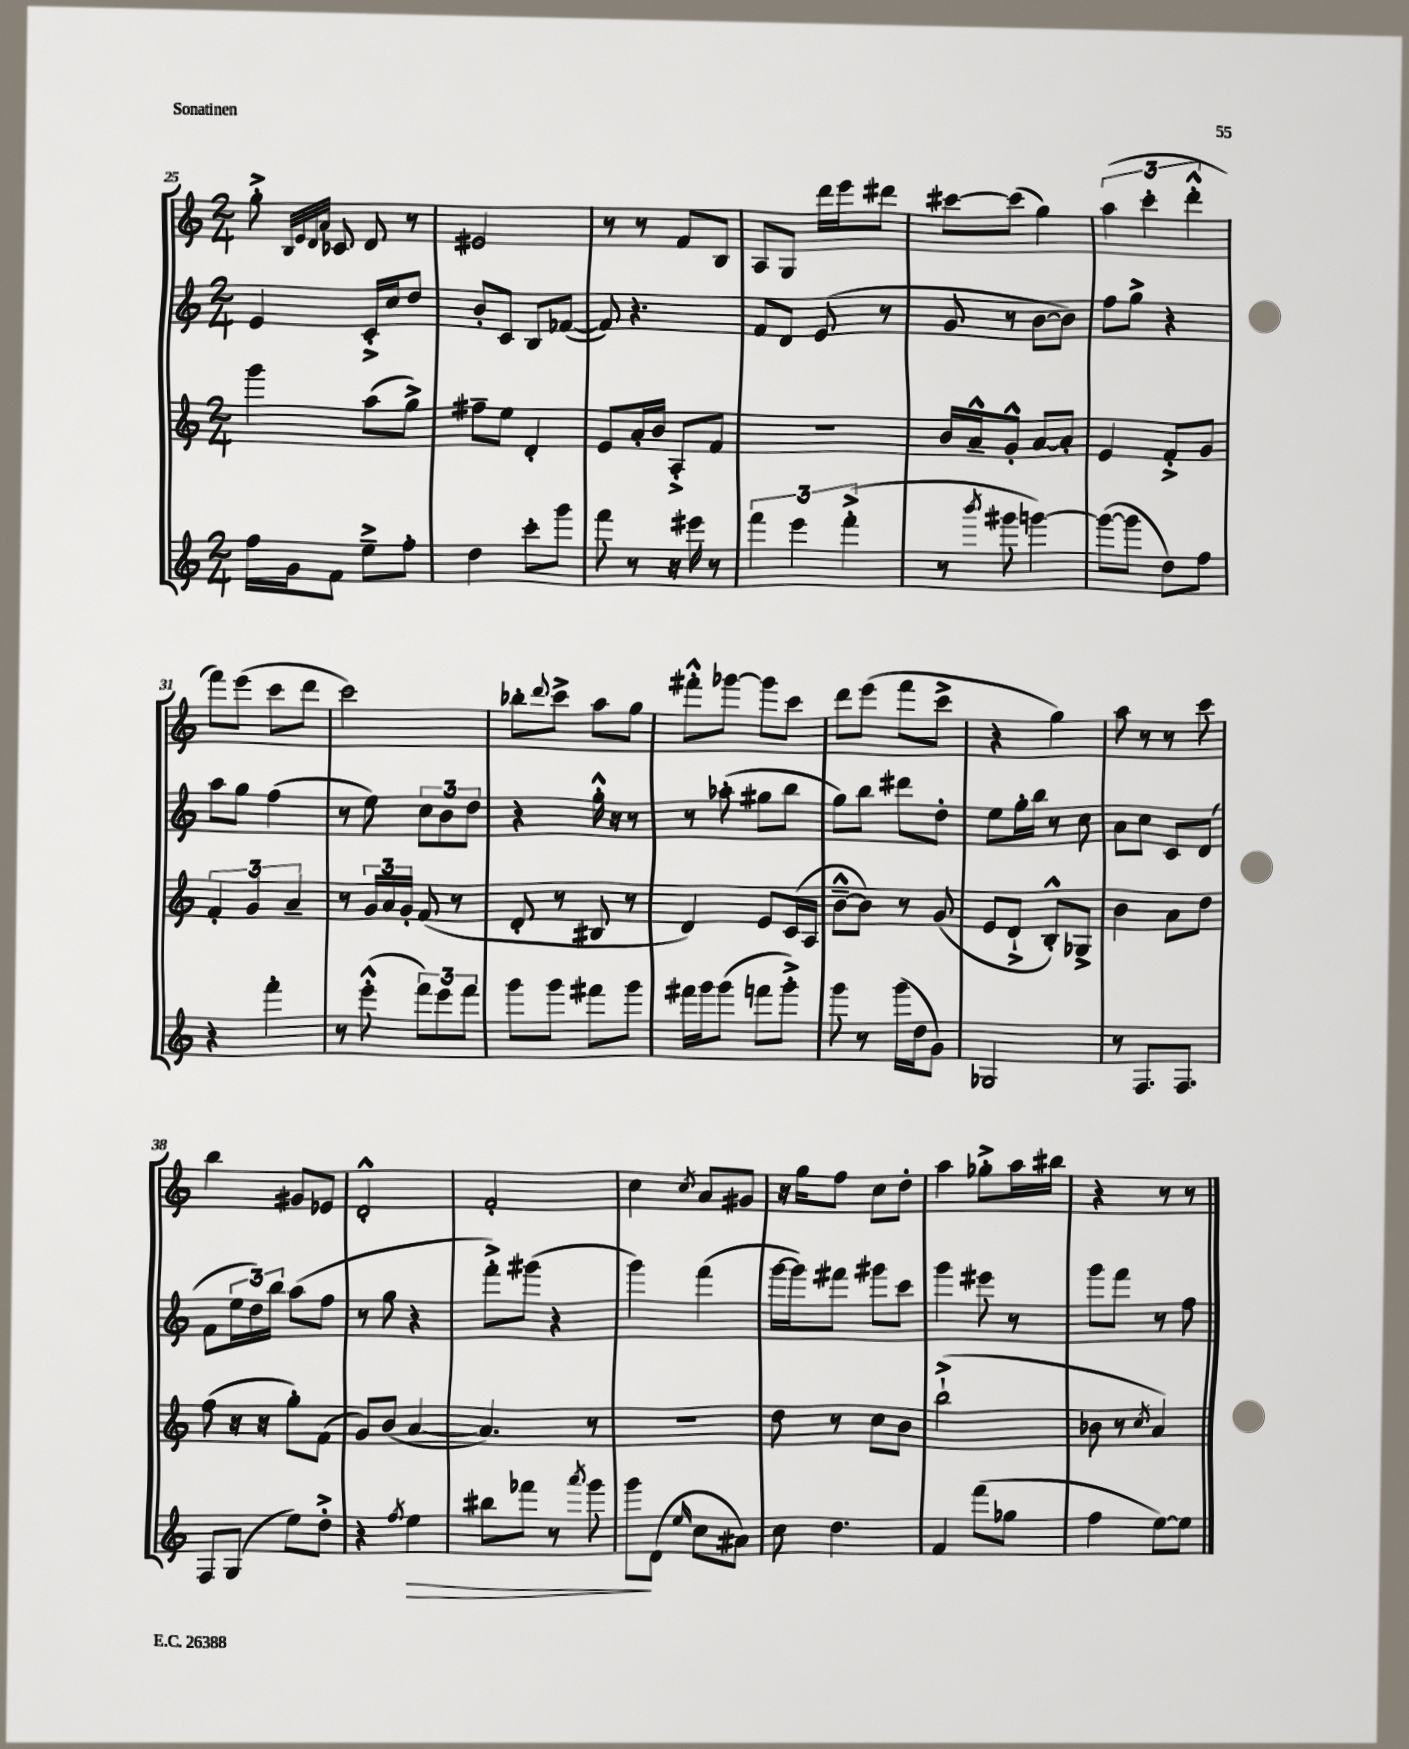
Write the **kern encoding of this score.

**kern	**kern	**kern	**kern
*staff4	*staff3	*staff2	*staff1
*clefG2	*clefG2	*clefG2	*clefG2
*k[]	*k[]	*k[]	*k[]
*M2/4	*M2/4	*M2/4	*M2/4
16ff\LL	4ggg\	4e/	8gg'^\
16g\J	.	.	.
.	.	.	32qqB/LLL
.	.	.	32qqe/
.	.	.	32qqd/
.	.	.	32qqa/JJJ
8f\J	.	.	8c-/
8ee~^\L	(8aa\L	16c'^/LL	8d/
.	.	16cc/J	.
8ff'\J	8gg^\J)	8dd/J	8r
=	=	=	=
4dd\	8ff#~\L	8b'/L	2e#/
.	8ee\J	8c/J	.
8ccc'\L	4d'/	8B/L	.
8ggg\J	.	([8f-/J	.
=	=	=	=
8fff\	8e/L	8f-/])	8r
8r	16a'/L	4.r	8r
.	16b/JJ	.	.
16r	8A'^/L	.	8f/L
16eee#\	.	.	.
8r	8f/J	.	8B/J
=	=	=	=
6fff\	2r	8f/L	8A/L
.	.	8d/J	8G/J
6eee\	.	.	.
.	.	(8e/	16ddd\LL
.	.	.	16eee\J
(6fff'^\	.	.	.
.	.	8r	8ddd#\J
=	=	=	=
8r	16b/LL	8g/	[8ccc#\L
.	16a~^^/J	.	.
8qbbb/	.	.	.
8ggg#\	8g'^^/J	8r	(8ccc#\]J
[4ggg\)	[8a/L	[8b\L	4gg\)
.	8a'/]J	8b\]J)	.
=	=	=	=
(8ggg\_L	4e/	8ff\L	(6aa\
8ggg\]J	.	8gg^\J	.
.	.	.	6ccc'\
8dd\L)	8f'^/L	4r	.
.	.	.	6ddd'^^\
8ff\J	8g/J	.	.
=	=	=	=
4r	6f'/	8aa\L	8fff\L)
.	.	8gg\J	(8eee\J
.	6g/	.	.
4fff'\	.	(4ff\	8ccc\L
.	6a~/	.	.
.	.	.	8ddd\J
=	=	=	=
8r	8r	8r	2ccc\)
(8eee'^^\	24g/LL	8ee\)	.
.	24a/	.	.
.	24g'/JJ	.	.
12fff\L)	(8f/	12cc\L	.
12eee\	.	12b\	.
.	8r	.	.
12fff\J	.	12dd\J	.
=	=	=	=
8ggg\L	8d'/	4r	8bb-'\L
.	.	.	8qqddd/
8ggg\J	8r	.	8ccc^\J
8fff#\L	8B#/	16gg'^^\	8aa\L
.	.	16r	.
8ggg\J	8r	8r	8gg\J
=	=	=	=
16fff#\LL	4d/)	8r	8fff#'^^\L
16ggg\J	.	.	.
(8ggg\J	.	(8aa-'\	[8ggg-\J
8fff\L	8e/L	8gg#\L	8ggg-\]L
8ggg'^\J)	(16c/L	8bb\J	8ccc\J
.	16A/JJ	.	.
=	=	=	=
8ggg\	[8b~^^\L	8gg\L)	8ddd\L
8r	8b\]J)	8bb\J	(8eee\J
(16ggg\LL	8r	8ddd#\L	8fff\L
16dd\J	.	.	.
8g\J)	(8g/	8dd'\J	8ccc^\J
=	=	=	=
2G-/	8e/L	8ee\L	4r
.	8d`^/J	16gg'\L	.
.	.	16bb\JJ	.
.	8B'^^/L)	8r	4gg\)
.	8G-^/J	8cc\	.
=	=	=	=
8r	4b\	8a\L	8aa\
8.F/L	.	8cc\J	8r
.	8a\L	8c/L	8r
8.F/J	.	.	.
.	8dd\J	(8d/J	8ccc\
=	=	=	=
8F/L	(8ff\	8f\L	4bb\
(8G/J	16r	24ee\L	.
.	.	24dd\)	.
.	16r	.	.
.	.	24bb\JJ	.
8ee\L)	8gg'\L)	(8aa\L	8g#/L
8dd'^\J	(8f\J	8ff\J	8e-/J
=	=	=	=
4r	8g/L)	8r	2d'^^/
.	(8b/J	8gg\	.
8qff/	.	.	.
4ee\	[4a/	4r	.
=	=	=	=
8bb#\L	4.a/])	8fff'^\L)	2f'/
8fff-\J	.	(8ggg#\J	.
8r	.	4r	.
8qaaa/	.	.	.
8ggg\	8r	.	.
=	=	=	=
8ggg\L	2r	4ggg\)	4cc\
(8d\J	.	.	.
16qqee/	.	.	8qcc/
8cc\L	.	(4fff\	8a/L
8a#\J)	.	.	8g#/J
=	=	=	=
8cc\	8dd\	[16ggg\LL	16r
.	.	16ggg\]J)	16gg\LK
4.dd\	8r	8fff#\J	8ff\J
.	8cc\L	8ggg#\L	8cc\L
.	8b\J	8ccc\J	8dd'\J
=	=	=	=
4f/	(2bb`^\	4ggg\	4aa\
(8fff\L	.	8eee#\	8gg-'^\L
8gg-\J	.	8r	16aa\L
.	.	.	16bb#\JJ
=	=	=	=
4ff\	8b-\	8ggg\L	4r
.	8r	8fff\J	.
.	8qcc/	.	.
[8ee\L)	4a/)	8r	8r
8ee\]J	.	8ff\	8r
==	==	==	==
*-	*-	*-	*-
